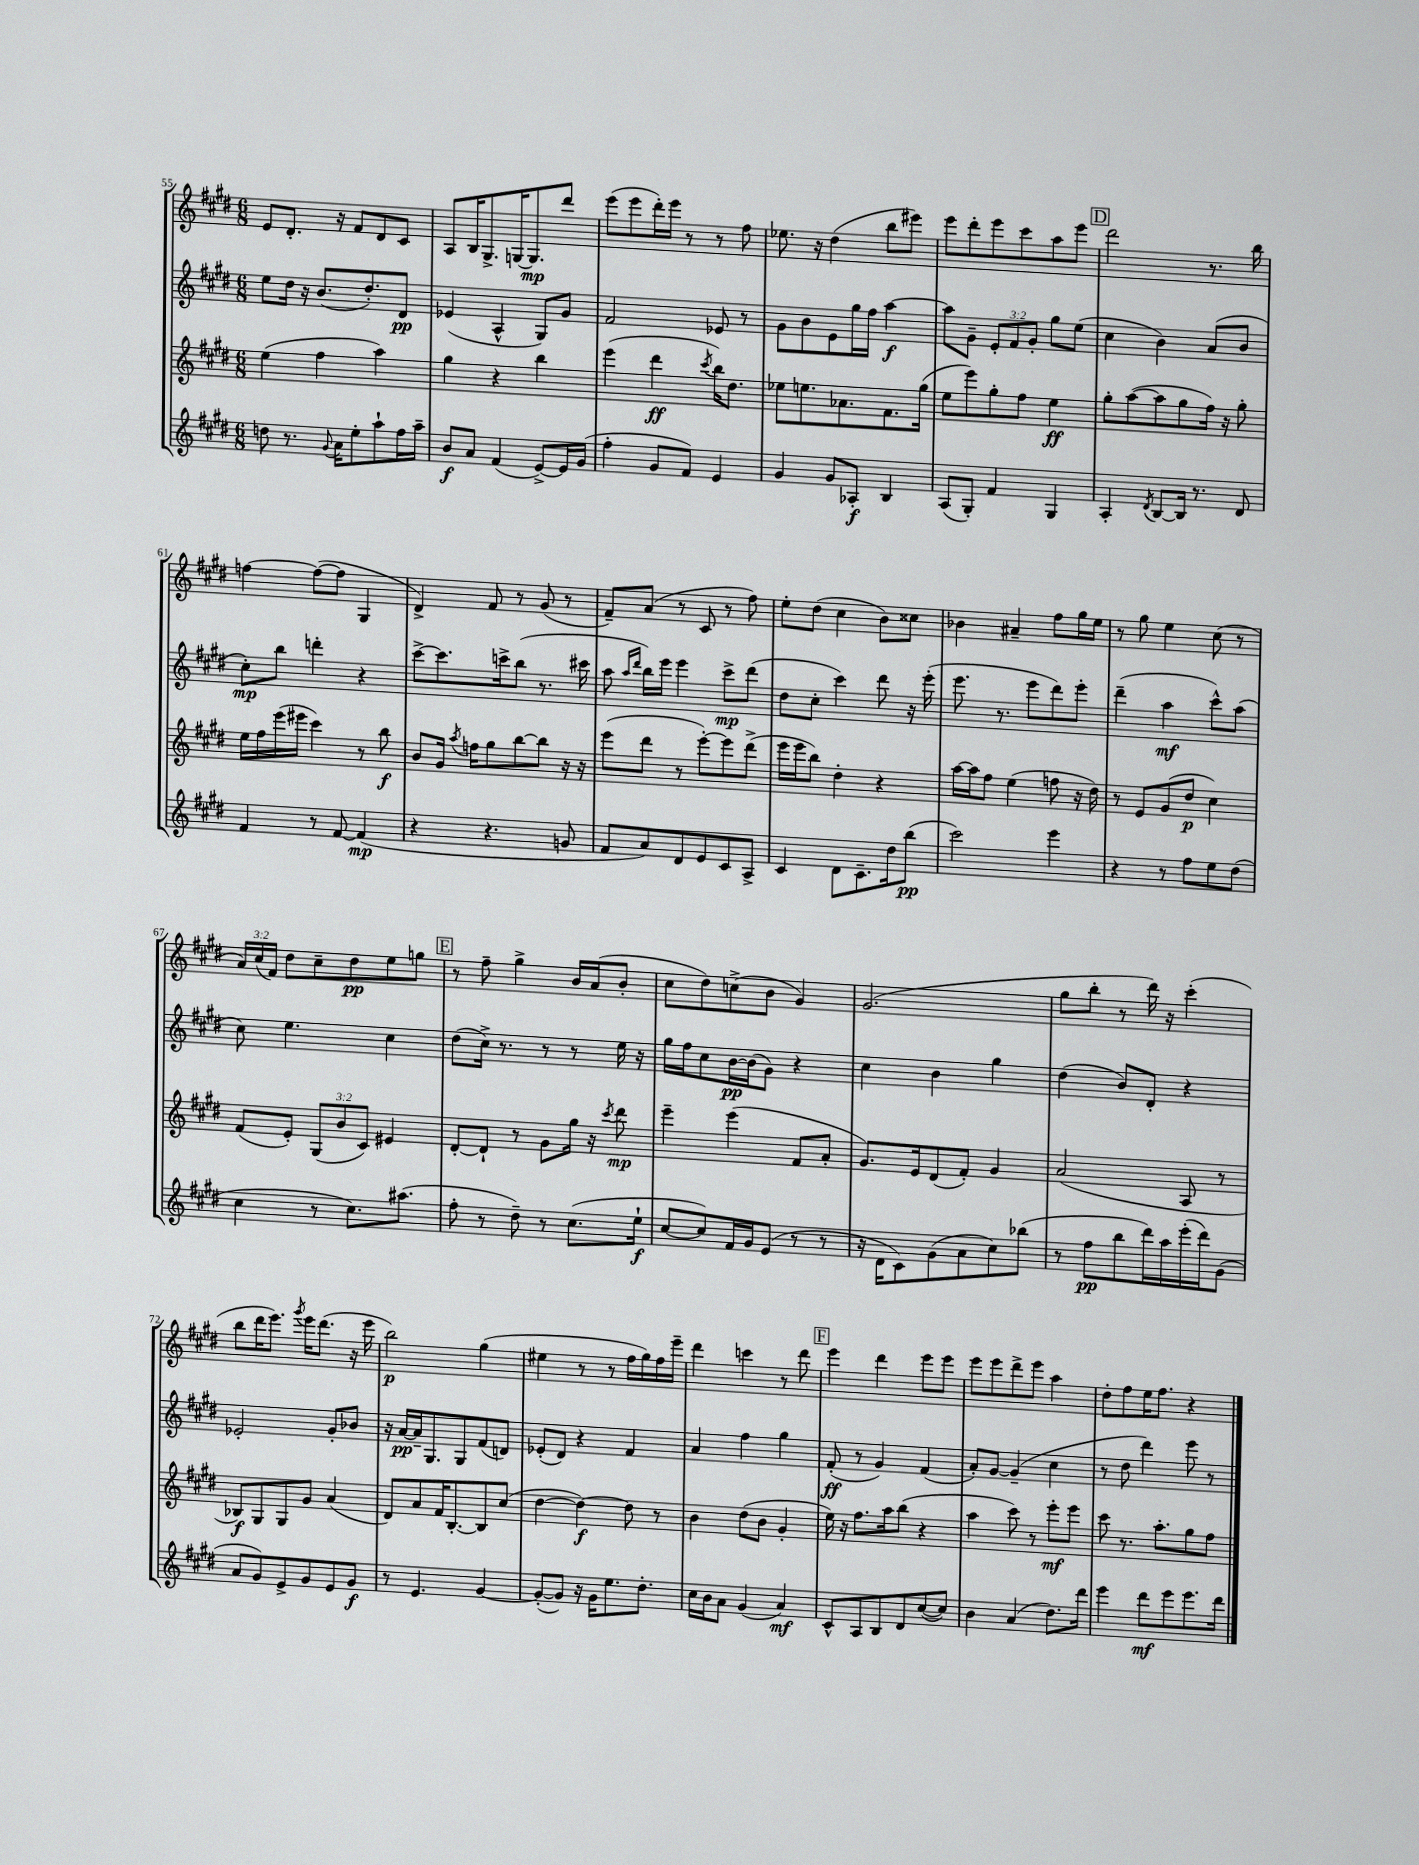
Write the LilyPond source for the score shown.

<<
\new StaffGroup <<
\new Staff = "s0" {
    \clef treble \key e \major \numericTimeSignature \time 6/8 \override Staff.TupletNumber.text = #tuplet-number::calc-fraction-text
    \autoBeamOff e'8[ dis'8.]-. r16 fis'8[ dis'8 cis'8] |
    a8[ b16 gis8.-> g16~ g8.\mp dis'''8] |
    e'''8[( e'''8 dis'''16-.) e'''16] r8 r8 fis''8 |
    ees''8. r16 dis''4( b''8[ eis'''8]) |
    e'''8[ dis'''8-. e'''8 cis'''8 a''8 e'''8] |
    \mark \markup { \box "D" } dis'''2 r8. b''16 |
    f''4~ f''8[~( f''8] gis4 |
    dis'4->) fis'8 r8 gis'8( r8 |
    fis'8[--) a'8]( r8 cis'8 r8 fis''8) |
    e''8[-. dis''8]( cis''4 b'8[) cisis''8] |
    bes'4 ais'4-- fis''8[ gis''16 e''16] |
    r8 gis''8 e''4 cis''8( r8 |
    \tuplet 3/2 { a'16[) cis''16( fis'16]) } dis''8[ cis''8-- dis''8\pp e''8 g''8] |
    \mark \markup { \box "E" } r8 fis''8-- gis''4-> b'16[ a'16( b'8]-. |
    cis''8[ dis''8) c''8->( b'8] gis'4) |
    gis'2.( |
    gis''8[ b''8]-. r8 dis'''16) r16 cis'''4-.( |
    b''8[ dis'''16 e'''8.]) \acciaccatura { gis'''8 } e'''16[ dis'''8.]( r16 e'''16 |
    b''2\p) gis''4( |
    eis''4 r8 r8 fis''16[ gis''16) fis''16 e'''16]-- |
    dis'''4 c'''4 r8 dis'''8 |
    \mark \markup { \box "F" } e'''4 dis'''4 e'''8[ e'''8] |
    e'''8[ e'''8 dis'''8-> e'''8] a''4 |
    dis''8[-. fis''8 e''16 fis''8.] r4 \bar "|." |
}
\new Staff = "s1" {
    \clef treble \key e \major \numericTimeSignature \time 6/8 \override Staff.TupletNumber.text = #tuplet-number::calc-fraction-text
    \autoBeamOff e''8[ dis''16] r16 b'8.[( dis''8.-.) dis'8]\pp |
    ees'4( a4-^ gis8[) gis'8] |
    fis'2 ees'8 r8 |
    gis'8[ b'8 e'8 gis''16 fis''16] a''4~\f |
    a''8[ gis'8]-- \tuplet 3/2 { e'8[-. fis'8 gis'8]-. } gis''8[ e''8]( |
    \mark \markup { \box "D" } cis''4 b'4) a'8[( b'8] |
    cis''8[-.\mp) b''8] d'''4-. r4 |
    cis'''8[~-> cis'''8. c'''16-> b''8]( r8. cis'''16 |
    a''8 \grace { a''16[ dis'''16] } b''16[) e'''16] e'''4 cis'''8[->\mp dis'''8]( |
    dis''8[ cis''8]-. cis'''4) dis'''8 r16 e'''16-.( |
    e'''8. r8. e'''8[ dis'''8) e'''8]-. |
    dis'''4--( a''4\mf cis'''8[-^) a''8]( |
    cis''8) e''4. cis''4 |
    \mark \markup { \box "E" } dis''8[( cis''16]->) r8. r8 r8 e''16 r16 |
    gis''16[ fis''16 cis''8 b'16~\pp b'16( gis'8]) r4 |
    cis''4 b'4 gis''4 |
    dis''4( b'8[) dis'8]-. r4 |
    ees'2-. gis'8[-. bes'8] |
    r16 a'16[~\pp a'16-- gis8. gis8 fis'8( d'8]) |
    ees'8[-.( dis'8]) r4 fis'4 |
    a'4 fis''4 gis''4 |
    \mark \markup { \box "F" } fis'8-.\ff( r8 gis'4) fis'4( |
    a'8[-.) gis'8]~ gis'4--( cis''4 |
    r8 dis''8 dis'''4) e'''8 r8 \bar "|." |
}
\new Staff = "s2" {
    \clef treble \key e \major \numericTimeSignature \time 6/8 \override Staff.TupletNumber.text = #tuplet-number::calc-fraction-text
    \autoBeamOff e''4( fis''4 a''4) |
    gis''4 r4 b''4 |
    e'''4( dis'''4\ff \acciaccatura { cis'''8 } b''16[) dis''8.] |
    ees''8[ e''8. aes'8. fis'8. gis''16]( |
    e''8[ e'''8) gis''8-. fis''8] e''4\ff |
    \mark \markup { \box "D" } gis''8[-. a''8~( a''8 gis''8 fis''16]) r16 gis''8-. |
    e''16[ fis''16 e'''16( eis'''16] cis'''4) r8 b''8\f |
    b'8[ gis'16] \acciaccatura { a''8 } f''16[ gis''8 b''8~ b''8] r16 r16 |
    e'''8[( dis'''8] r8 e'''8[~-.) e'''8 dis'''8]->( |
    e'''16[ e'''16 b''8]) dis''4-. r4 |
    a''16[~ a''16 fis''8] e''4( f''8 r16 dis''16) |
    r8 e'8[ gis'8( dis''8]\p cis''4) |
    fis'8[( e'8]-.) \tuplet 3/2 { gis8[( b'8 cis'8]) } eis'4 |
    \mark \markup { \box "E" } dis'8[~-. dis'8]-! r8 gis'8[ gis''16] r16 \acciaccatura { cis'''8 } dis'''8\mp |
    e'''4-- e'''4( fis'8[ a'8]-. |
    gis'8.[) e'16 dis'8( fis'8]-.) gis'4 |
    a'2( a8 r8 |
    bes8[\f) gis8 gis8 gis'8] a'4( |
    dis'8[) a'8 fis'16 b8.~-. b8 cis''8]( |
    dis''4~ dis''4~\f) dis''8 r8 |
    b'4 dis''8[( b'8] gis'4-. |
    \mark \markup { \box "F" } e''16) r16 fis''8.[ a''16 b''8]( r4 |
    a''4 cis'''8) r8 e'''8[-.\mf e'''8] |
    cis'''8 r8. a''8.[-. gis''8 fis''8] \bar "|." |
}
\new Staff = "s3" {
    \clef treble \key e \major \numericTimeSignature \time 6/8
    \autoBeamOff d''8 r8. \appoggiatura { gis'8 } a'16[ e''8-. a''8-! fis''16 a''16]-- |
    b'8[\f a'8] fis'4( e'8[~->) e'16 gis'16]( |
    fis''4-. gis'8[ fis'8]) e'4 |
    gis'4 gis'8[ aes8]-.\f b4 |
    a8[( gis8]-.) fis'4 gis4 |
    \mark \markup { \box "D" } a4-. \acciaccatura { dis'8 } b8[~ b16] r8. dis'8 |
    fis'4 r8 fis'8~ fis'4\mp( |
    r4 r4. g'8 |
    fis'8[ a'8) dis'8 e'8 cis'8 a8]-> |
    cis'4 dis'8[ cis'8.-- dis''16 b''8]\pp( |
    cis'''2) e'''4 |
    r4 r8 fis''8[ e''8 dis''8]( |
    cis''4 r8 cis''8.[) ais''8.]( |
    \mark \markup { \box "E" } fis''8-. r8 dis''8--) r8 cis''8.[( e''16]-!\f |
    cis''8[~ cis''8) fis'16 gis'16 e'8]( r8 r8 |
    r16 dis'16[ cis'8) gis'8( a'8 cis''8) bes''8]( |
    r8 fis''8[\pp b''8 dis'''16) a''16 e'''16-.( dis'''16) gis'8]( |
    a'8[ gis'8) e'8-> gis'8 e'8 gis'8]\f |
    r8 e'4. gis'4~ |
    gis'8[~-.( gis'8]) r16 gis'16[ e''8. dis''8.]-. |
    cis''16[ b'16 a'8] gis'4( a'4\mf) |
    \mark \markup { \box "F" } cis'8[-^ a8 b8 dis'8 cis''8~( cis''8]) |
    b'4 a'4( dis''8.[) dis'''16] |
    e'''4 dis'''8[\mf e'''8 e'''8. dis'''16] \bar "|." |
}
>>
>>
\layout { \context { \Score currentBarNumber = #55 } }
